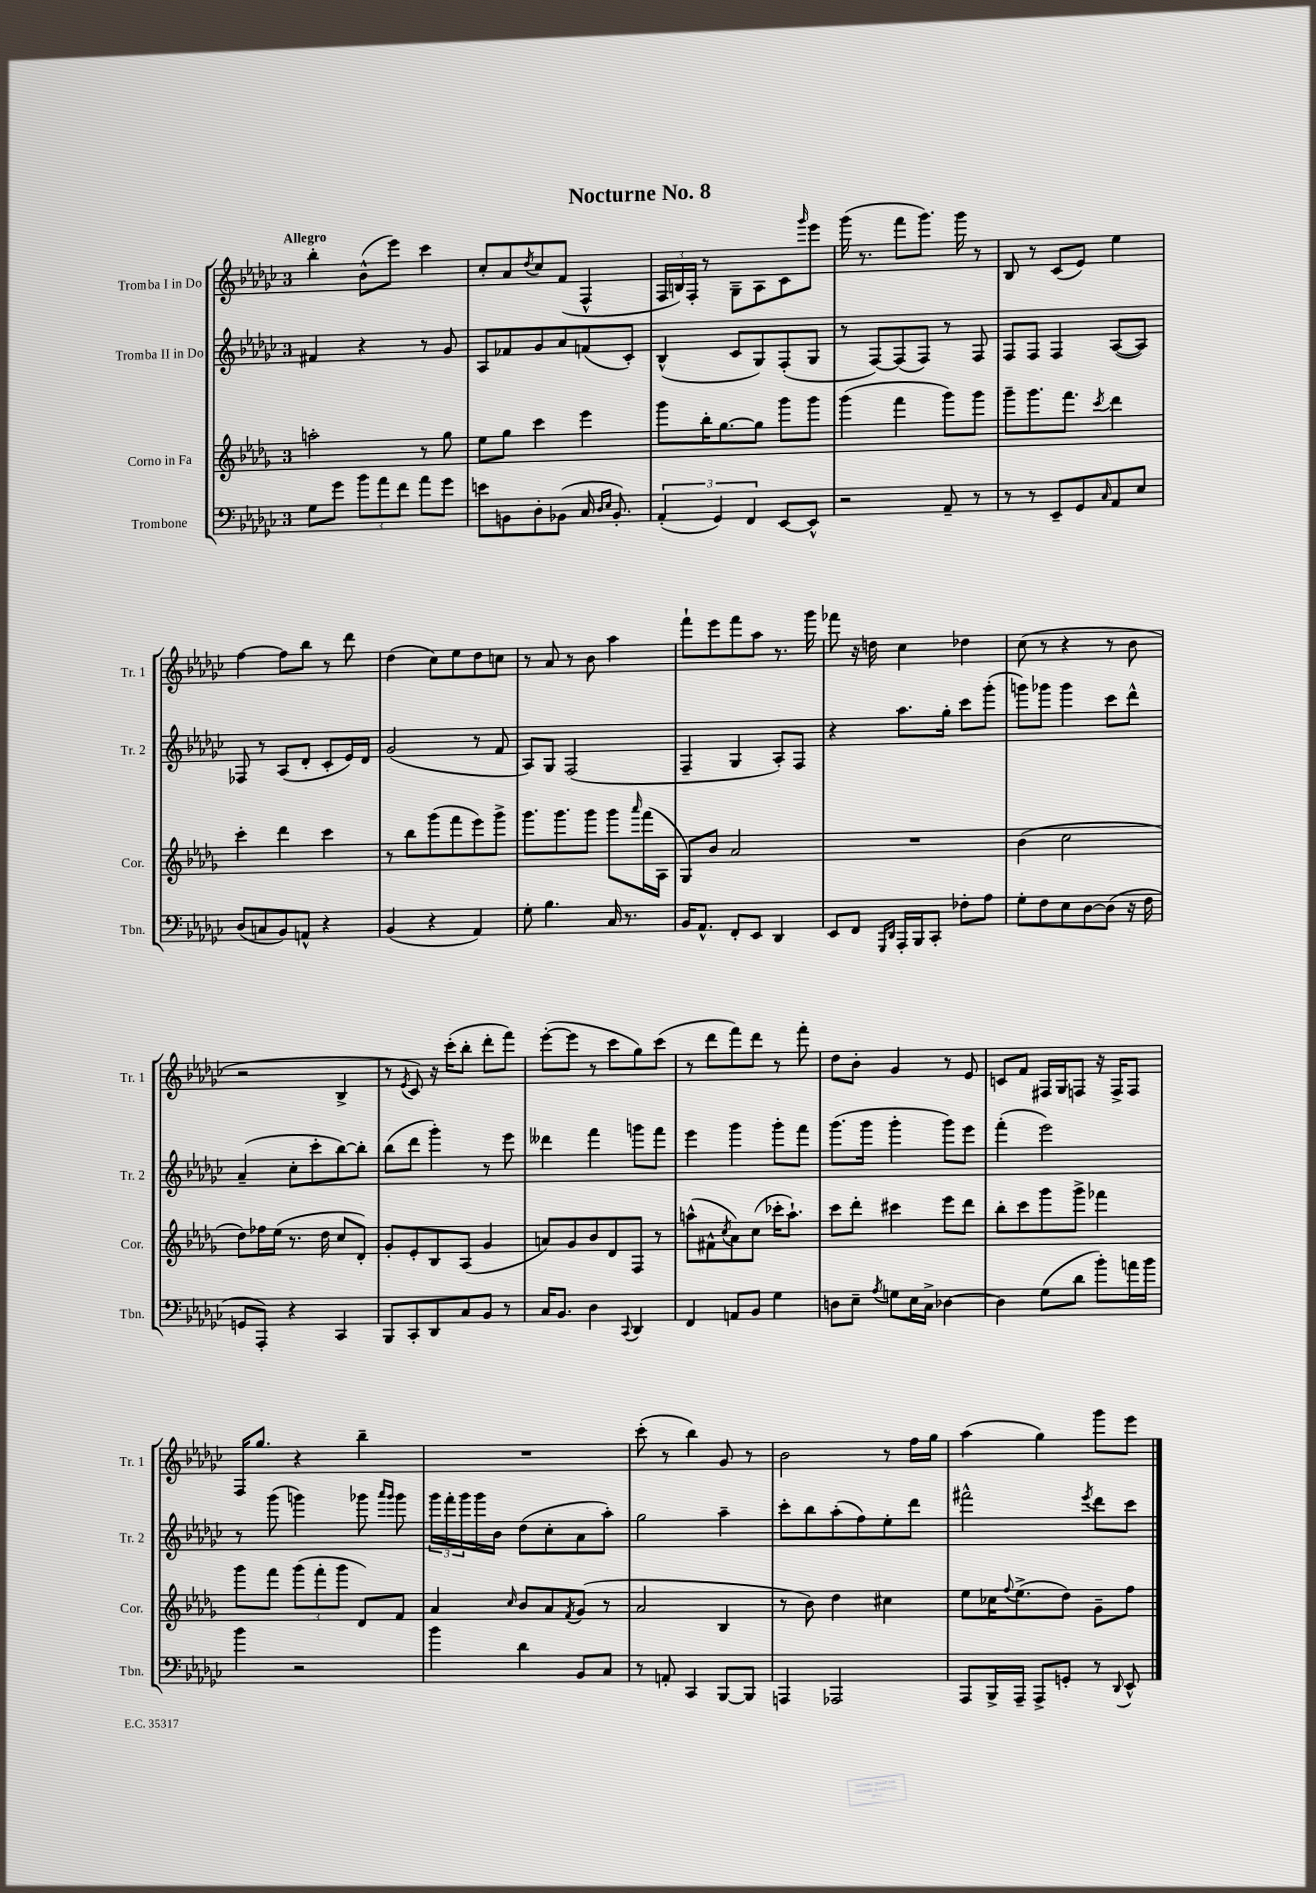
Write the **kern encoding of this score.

**kern	**kern	**kern	**kern
*part4	*part3	*part2	*part1
*staff4	*staff3	*staff2	*staff1
*I"Trombone	*I"Corno in Fa	*I"Tromba II in Do	*I"Tromba I in Do
*I'Tbn.	*I'Cor.	*I'Tr. 2	*I'Tr. 1
*clefF4	*clefG2	*clefG2	*clefG2
*k[b-e-a-d-g-c-]	*k[b-e-a-d-g-]	*k[b-e-a-d-g-c-]	*k[b-e-a-d-g-c-]
*M3/4	*M3/4	*M3/4	*M3/4
=1	=1	=1	=1
!	!	!	!LO:TX:a:B:t=Allegro
8G-\L	2aan'\	4f#X/	4bb-'\
8g-\J	.	.	.
12b-\L	.	4r	(8b-^^\L
12a-\	.	.	.
.	.	.	8eee-\J)
12f\J	.	.	.
8a-\L	8r	8r	4ccc-\
8g-\J	8gg-\	8g-/	.
=2	=2	=2	=2
8en\L	8ee-\L	8A-/L	8cc-'/L
8BBn\	8gg-\J	8f-X/	8a-/
.	.	.	8qdd-/
8D-'\	4ccc\	8g-/	8cc-/
(8BB-X\J	.	8a-/	(8f/J
16C-/	4eee-\	(8fn/	4F^^/
16qqD-/LL	.	.	.
16qqE-/JJ	.	.	.
8.BB-'/)	.	.	.
.	.	8c-'/J)	.
=3	=3	=3	=3
(6AA-'/	8ggg-\L	(4B-^^/	24F/LL
.	.	.	24Bn/)
.	.	.	24F'/JJ
.	16bb-'\K	.	8r
6GG-/)	.	.	.
.	[8.gg-\	.	.
.	.	8c-/L	8G-~\L
6FF/	.	.	.
.	8gg-\J]	8G-/)	8A-\
[8EE-/L	8ggg-\L	(8F'/	8c-\
.	.	.	16qqggg-/
8EE-^^/J]	8ggg-\J	8G-/J	8eee-\J
=4	=4	=4	=4
2r	(4ggg-\	8r	(16ggg-\
.	.	.	8.r
.	.	[8F/L)	.
.	4fff\	(8F/]	8fff\L
.	.	8F/J)	8.ggg-\J)
8AA-~/	8ggg-\L)	8r	.
.	.	.	16ggg-\
8r	8ggg-\J	8F/	8r
=5	=5	=5	=5
8r	8ggg-~\L	8F/L	8B-/
8r	8.ggg-\	8F/J	8r
8EE-~/L	.	4F/	(8c-/L
.	8.fff\J	.	.
8GG-/	.	.	8e-/J)
16qqC-/	8qccc/	.	.
8AA-/	4ddd-\	([8A-/L	4ee-\
8E-/J	.	8A-/J])	.
!!LO:LB:g=z
=6	=6	=6	=6
(8D-/L	4ccc'\	8F-X/	[4ff\
8Cn/	.	8r	.
8BB-/)	4ddd-\	(8A-/L	8ff\L]
8AAn^^/J	.	8d-'/J	8bb-\J
4r	4ccc\	8c-'/L	8r
.	.	16e-/L)	8ddd-\
.	.	16d-/JJ	.
=7	=7	=7	=7
(4BB-/	8r	(2g-/	(4dd-\
.	8bb-\L	.	.
4r	(8ggg-\	.	8cc-\L)
.	8fff\	.	8ee-\
4AA-/)	8eee-\)	8r	8dd-\
.	8ggg-^\J	8f/	8ccn\J
=8	=8	=8	=8
8G-'\	8.ggg-\L	8A-/L)	8r
4.B-\	.	8G-/J	8a-/
.	8.ggg-\	.	.
.	.	(2F/	8r
.	8ggg-\J	.	8b-\
16C-/	8ggg-\L	.	4aa-\
8.r	.	.	.
.	16qqaaa-/	.	.
.	(16fff\L	.	.
.	16A-\JJ	.	.
=9	=9	=9	=9
16BB-/KL	8G-/L)	4F~/	8fff`\L
8.AA-^^/J	.	.	.
.	8b-/J	.	8eee-\
8FF'/L	2a-/	4G-/	8fff\
8EE-/J	.	.	8aa-\J
4DD-/	.	8A-'/L)	8.r
.	.	8F/J	.
.	.	.	16ggg-\
=10	=10	=10	=10
8EE-/L	2.r	4r	8fff-X\
8FF/J	.	.	16r
.	.	.	16ddn\
16qqGGG-/LL	.	.	.
16qqDD-/JJ	.	.	.
16AAA-'/LL	.	8.aa-\L	4cc-\
16BBB-/J	.	.	.
8CC-'/J	.	.	.
.	.	16gg-'\Jk	.
8F-X'\L	.	8ccc-\L	4dd-X\
8A-\J	.	(8ggg-'\J	.
=11	=11	=11	=11
8G-'\L	(4b-\	8gggn\L)	(8cc-\
8F\	.	8ggg-X\J	8r
8E-\	2cc\	4ggg-\	4r
[8D-\	.	.	.
(8D-\J]	.	8ccc-\L	8r
16r	.	8ddd-^^\J	8b-\
16F\	.	.	.
!!LO:LB:g=z
=12	=12	=12	=12
8GGn/L	8dd-\L)	(4a-~/	2r
8AAA-'/J)	16ff-X\L	.	.
.	(16ee-\JJ	.	.
4r	8.r	8cc-'\L	.
.	.	8ccc-'\	.
.	16dd-\	.	.
4CC-/	8cc/L	[8bb-\)	4B-^/
.	8d-'/J)	8bb-'\J]	.
=13	=13	=13	=13
8BBB-/L	8g-'/L	(8bb-\L	8r
.	.	.	8qe-/
8CC-'/	8e-'/	8ddd-\J	8c-/)
8DD-/	8B-/	4ggg-'\)	16r
.	.	.	(16ccc-'\KL
8C-/	(8A-/J	.	8bb-'\J
8BB-/J	4g-/	8r	8ddd-'\L
8r	.	8eee-\	8fff\J)
=14	=14	=14	=14
16C-/KL	8an/L)	4ddd--X\	([8eee-'\L
8.BB-/J	.	.	.
.	8g-/	.	8eee-\J]
4D-\	8b-/	4fff\	8r
.	8d-/	.	8ccc-\L
8qqCC-/	.	.	.
4DD-/	8F/J	8gggn\L	8gg-\)
.	8r	8fff\J	(8ccc-\J
=15	=15	=15	=15
4FF/	(8aan^^\L	4eee-\	8r
.	8f#X^^\	.	8ddd-\L
.	8qcc/	.	.
8AAn/L	8a-\)	4ggg-\	8fff\)
8BB-/J	(8cc\J	.	8ddd-\J
4G-\	16ccc-X'\KL	8ggg-'\L	8r
.	8.aa`\J)	.	.
.	.	8fff\J	8fff'\
=16	=16	=16	=16
8Dn\L	8ccc\L	(8.ggg-\L	8dd-\L
8E-~\J	8ddd-'\J	.	8b-'\J
.	.	16ggg-\Jk	.
8qA-/	.	.	.
8Gn\L	4ccc#X\	4ggg-'\	4g-/
16E-\L	.	.	.
16C-^\JJ	.	.	.
[4D-X\	8eee-\L	8ggg-\L)	8r
.	8ddd-\J	8eee-\J	8e-/
=17	=17	=17	=17
4D-\]	8bb-'\L	(4fff'\	8cn/L
.	8ccc\	.	8f/J
(8G-\L	8ggg-\	2eee-\)	16F#X/LL
.	.	.	16G-/J
8d-\J	8ggg-^\J	.	8Fn/J
8b-'\L)	4fff-X\	.	16r
.	.	.	16F^/KL
16an\L	.	.	8F/J
16b-\JJ	.	.	.
!!LO:LB:g=z
=18	=18	=18	=18
4b-\	8ggg-\L	8r	16F/KL
.	.	.	8.gg-/J
.	8fff\J	(8ggg-\	.
2r	(12ggg-\L	4gggn\)	4r
.	12fff'\	.	.
.	12ggg-\J	.	.
.	8d-/L)	8ggg-X\	4bb-~\
.	.	16qqaaa-/LL	.
.	.	16qqggg-/JJ	.
.	8f/J	8ggg-\	.
=19	=19	=19	=19
4b-\	4a-/	24ggg-\LL	2.r
.	.	24fff'\	.
.	.	24ggg-\	.
.	.	16ggg-\	.
.	.	16b-\JJ	.
.	16qqcc/	.	.
4d-\	8b-/L	(8dd-\L	.
.	8a-/	8cc-'\	.
.	8qf/	.	.
8BB-/L	(8g-/J	8a-\	.
8C-/J	8r	8aa-'\J)	.
=20	=20	=20	=20
8r	2a-/	2gg-\	(8ccc-'\
8AAn'/	.	.	8r
4CC-/	.	.	4bb-\)
[8BBB-/L	4B-/	4aa-~\	8g-/
8BBB-/J]	.	.	8r
=21	=21	=21	=21
4AAAn/	8r	8ccc-'\L	2b-\
.	8b-\)	8bb-\	.
2AAA-X/	4dd-\	(8aa-'\	.
.	.	8ff\)	.
.	4cc#X\	8ee-'\	8r
.	.	8ddd-\J	16ff\LL
.	.	.	16gg-\JJ
=22	=22	=22	=22
8AAA-/L	8ee-\L	2fff#X^^\	(4aa-\
16BBB-^/L	16cc-X\K	.	.
.	8qqff/	.	.
16AAA-~/JJ	(8.ee-^\	.	.
8AAA-^/L	.	.	4gg-\)
8GGn'/J	8dd-\J)	.	.
.	.	8qeee-/	.
8r	8g-~\L	8ddd-\L	8ggg-\L
8qqDD-/	.	.	.
8EE-^^/	8ff\J	8ccc-\J	8eee-\J
==	==	==	==
*-	*-	*-	*-
